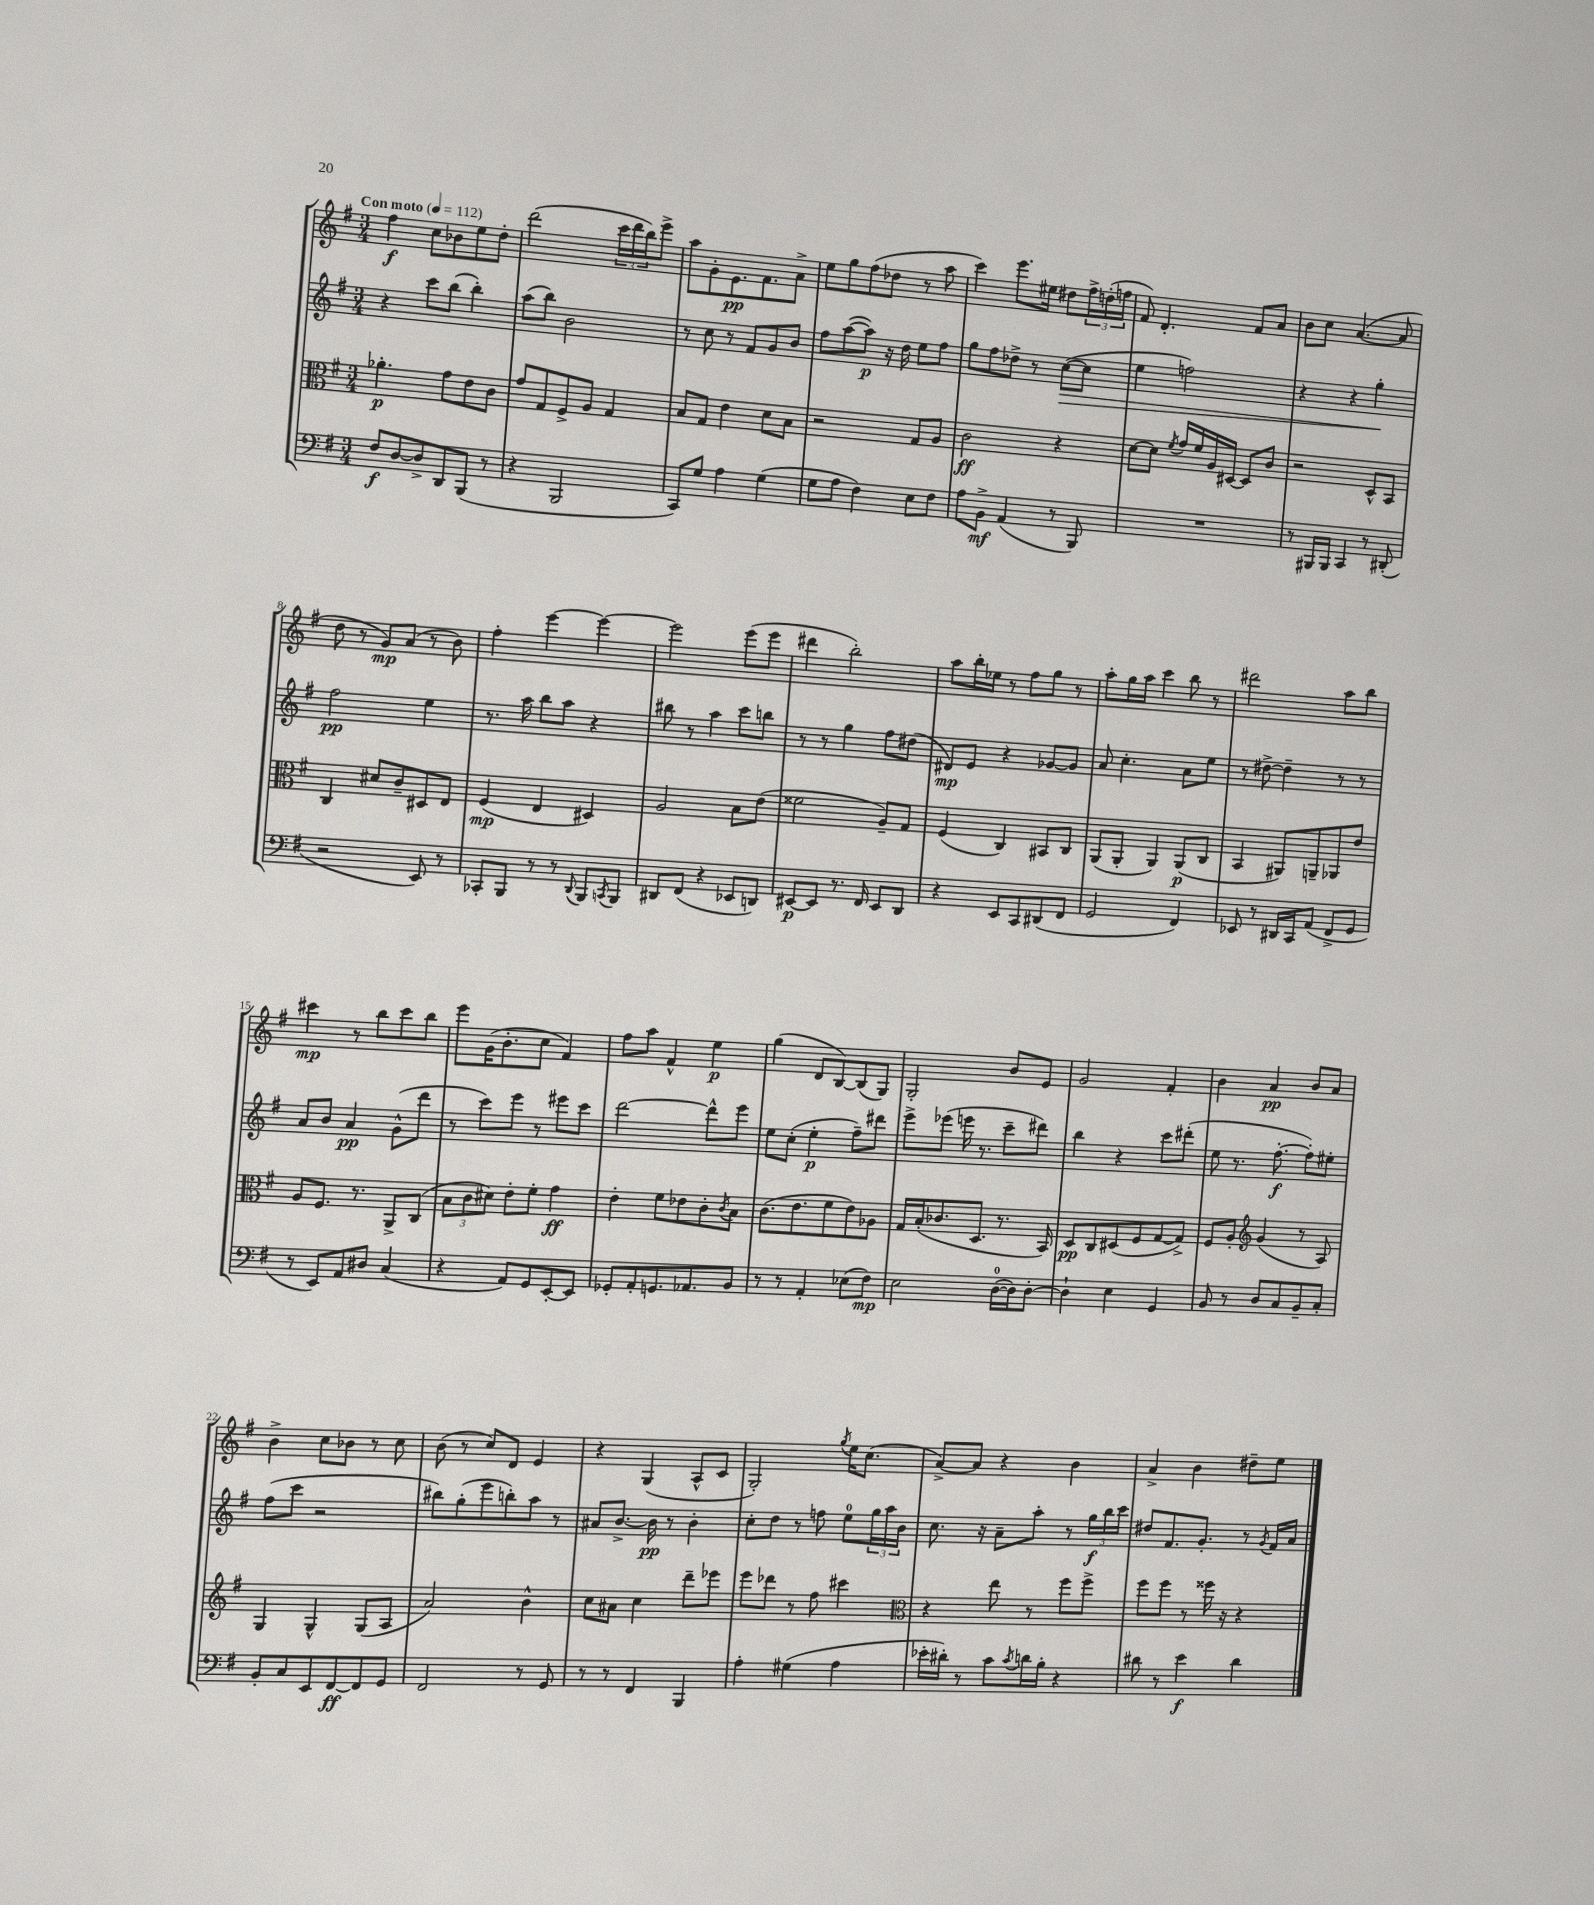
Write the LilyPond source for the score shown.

<<
\new StaffGroup <<
\new Staff = "s0" {
    \clef treble \key g \major \numericTimeSignature \time 3/4 \tempo "Con moto" 4 = 112
    fis''4\f c''8 bes'8 e''8 d''8-. |
    d'''2( \tuplet 3/2 { c'''16 d'''16 b''16) } e'''8-> |
    a''8 g'8-. e'8.\pp fis'8. a'8-> |
    e''8 g''8 fis''8( des''8 r8 a''8 |
    c'''4) e'''8. eis''16 dis''8 \tuplet 3/2 { fis''16-> d''16-.( f''16 } |
    fis'8) d'4.-. fis'8 a'8 |
    b'8 c''8 a'4.~( a'8 |
    d''8 r8 g'8\mp) a'8( r8 b'8) |
    fis''4-. e'''4~ e'''4~ |
    e'''2 e'''8( e'''8 |
    dis'''4 b''2-.) |
    a''8 b''16-. ees''16 r8 fis''8 g''8 r8 |
    a''8-. g''16 a''16 c'''4 b''8 r8 |
    dis'''2 a''8 b''8 |
    cis'''4\mp r8 b''8 cis'''8 b''8 |
    e'''8 g'16( b'8.-. c''8 fis'4) |
    fis''8 a''8 fis'4-^ e''4\p |
    g''4( d'8 b8~) b8( g8) |
    g2-. b'8 e'8 |
    g'2 fis'4-. |
    b'4 a'4\pp b'8 a'8 |
    b'4-> c''8 bes'8 r8 c''8 |
    b'8( r8 c''8) d'8 e'4 |
    r4 g4( a8-^ c'8 |
    g2-.) \acciaccatura { g''8 } e''16 c''8.( |
    a'8~->) a'8 r4 b'4 |
    a'4-> b'4 dis''8-- e''8 \bar "|." |
}
\new Staff = "s1" {
    \clef treble \key g \major \numericTimeSignature \time 3/4
    r4 c'''8 b''8( b''4-.) |
    a''8( b''8) b'2 |
    r8 c''8 r8 fis'8 g'8 b'8 |
    fis''8 a''8~( a''8\p) r16 d''16 e''8 fis''8 |
    g''8 fis''8 des''8-> r8 c''8~\>( c''8 |
    e''4 f''2) |
    r4 r4 g''4-.\! |
    fis''2\pp e''4 |
    r8. a''16 b''8 a''8 r4 |
    bis''8 r8 a''4 c'''8 b''8 |
    r8 r8 g''4 fis''8 dis''8( |
    dis'8\mp) e'8 r4 ges'8~ ges'8 |
    a'8 c''4.-. a'8 e''8 |
    r8 dis''8~-> dis''4-- r8 r8 |
    a'8 b'8 a'4\pp g'8-^( d'''8 |
    r8 c'''8) e'''8 r8 eis'''8 c'''8 |
    d'''2~ d'''8-^ e'''8 |
    e''8 c''8-.( e''4-.\p fis''8--) dis'''8 |
    e'''8-> ees'''8( e'''16 r8. c'''8-- dis'''8) |
    b''4 r4 c'''8 dis'''8-.( |
    e''8 r8. fis''8.~-.\f fis''8-.) eis''8-. |
    fis''8( c'''8 r2 |
    bis''8) g''8-.( e'''8 b''8-.) a''8 r8 |
    ais'8 b'8.~-> b'16\pp r8 b'4-. |
    c''8-. d''8 r8 f''8 e''8-0 \tuplet 3/2 { g''16 a''16 b'16 } |
    c''8. r16 a'8-- a''8-. r8 \tuplet 3/2 { g''16\f b''16 c'''16 } |
    dis''8 fis'8. g'8.-. r8 \acciaccatura { g'8 } fis'16 a'16 \bar "|." |
}
\new Staff = "s2" {
    \clef alto \key g \major \numericTimeSignature \time 3/4
    aes'4.-.\p g'8 e'8 c'8 |
    g'8 g8 fis8-> a8 g4 |
    b8 g8 e'4 d'8 b8 |
    r2 g8 a8 |
    c'2\ff r4 |
    d'8~ d'8 \acciaccatura { fis'8 } g'16 fis'16 a16 dis16~ dis8 c'8 |
    r2 d8-^ b,8 |
    c4 dis'8 c'8-- dis8 e8 |
    fis4\mp( e4 dis4) |
    a2 b8 e'8( |
    fisis'2 a8--) g8 |
    fis4( c4) bis,8 c8 |
    a,8( a,8-. a,4) a,8\p( c8 |
    b,4 ais,8) a,8-- aes,8 e'8 |
    a8 fis8. r8. a,8-> c8( |
    \tuplet 3/2 { b8 c'8 dis'8) } e'8-. fis'8-. g'4\ff |
    e'4-. fis'8 ees'8 c'8-. \acciaccatura { c'8 } b8 |
    c'8.( e'8. fis'8 e'8) aes8 |
    g16 b16-.( ces'8. d8. r8. b,16) |
    d8\pp c8 dis8( fis8 g8~ g8->) |
    fis8 a8-. \clef treble g'4( r8 a8) |
    g4 g4-^ g8( a8 |
    a'2) b'4-^ |
    c''8 ais'8 c''4 d'''8-- ees'''8 |
    e'''8 des'''8 r8 fis''8 cis'''4 |
    \clef alto r4 e''8 r8 fis''8 fis''8-> |
    fis''8 fis''8 r8 fisis''16 r16 r4 \bar "|." |
}
\new Staff = "s3" {
    \clef bass \key g \major \numericTimeSignature \time 3/4
    fis8\f d8~ d8-> d,8 b,,8( r8 |
    r4 b,,2 |
    c,8) g8 a4 g4( |
    g8 a8 fis4) e8 fis8 |
    a8 b,8->\mf a,4( r8 b,,8) |
    R2. |
    r8 bis,,16 bis,,16 c,4 r8 dis,8-.( |
    r2 e,8) r8 |
    ces,8-. b,,8 r8 r8 \appoggiatura { d,8 } b,,8 \acciaccatura { c,8 } b,,8 |
    dis,8 fis,8( r4 ees,8 d,8) |
    eis,8~\p eis,8 r8. fis,16 eis,8 d,8 |
    r4 e,8 c,8 dis,8( fis,8 |
    g,2 fis,4) |
    ees,8 r8 dis,16 c,16 a,8( fis,8-> g,8 |
    r8 e,8) a,8 dis8 c4( |
    r4 a,8) g,8 e,8~-. e,8 |
    ges,8-. a,8-. g,8. aes,8. b,8 |
    r8 r8 a,4-. ees8( fis8\mp) |
    e2 d16-0~( d16) d8~-. |
    d4-! e4 g,4 |
    b,8 r8 d8 c8 b,8-- c8-. |
    b,8-. c8 e,8 fis,8~\ff fis,8 g,8 |
    fis,2 r8 g,8 |
    r8 r8 fis,4 b,,4 |
    a4-. gis4( a4 |
    ees'16-. dis'16-.) r8 c'8 \acciaccatura { c'8 } d'16 b16-. r4 |
    dis'8 r8 e'4\f dis'4 \bar "|." |
}
>>
>>
